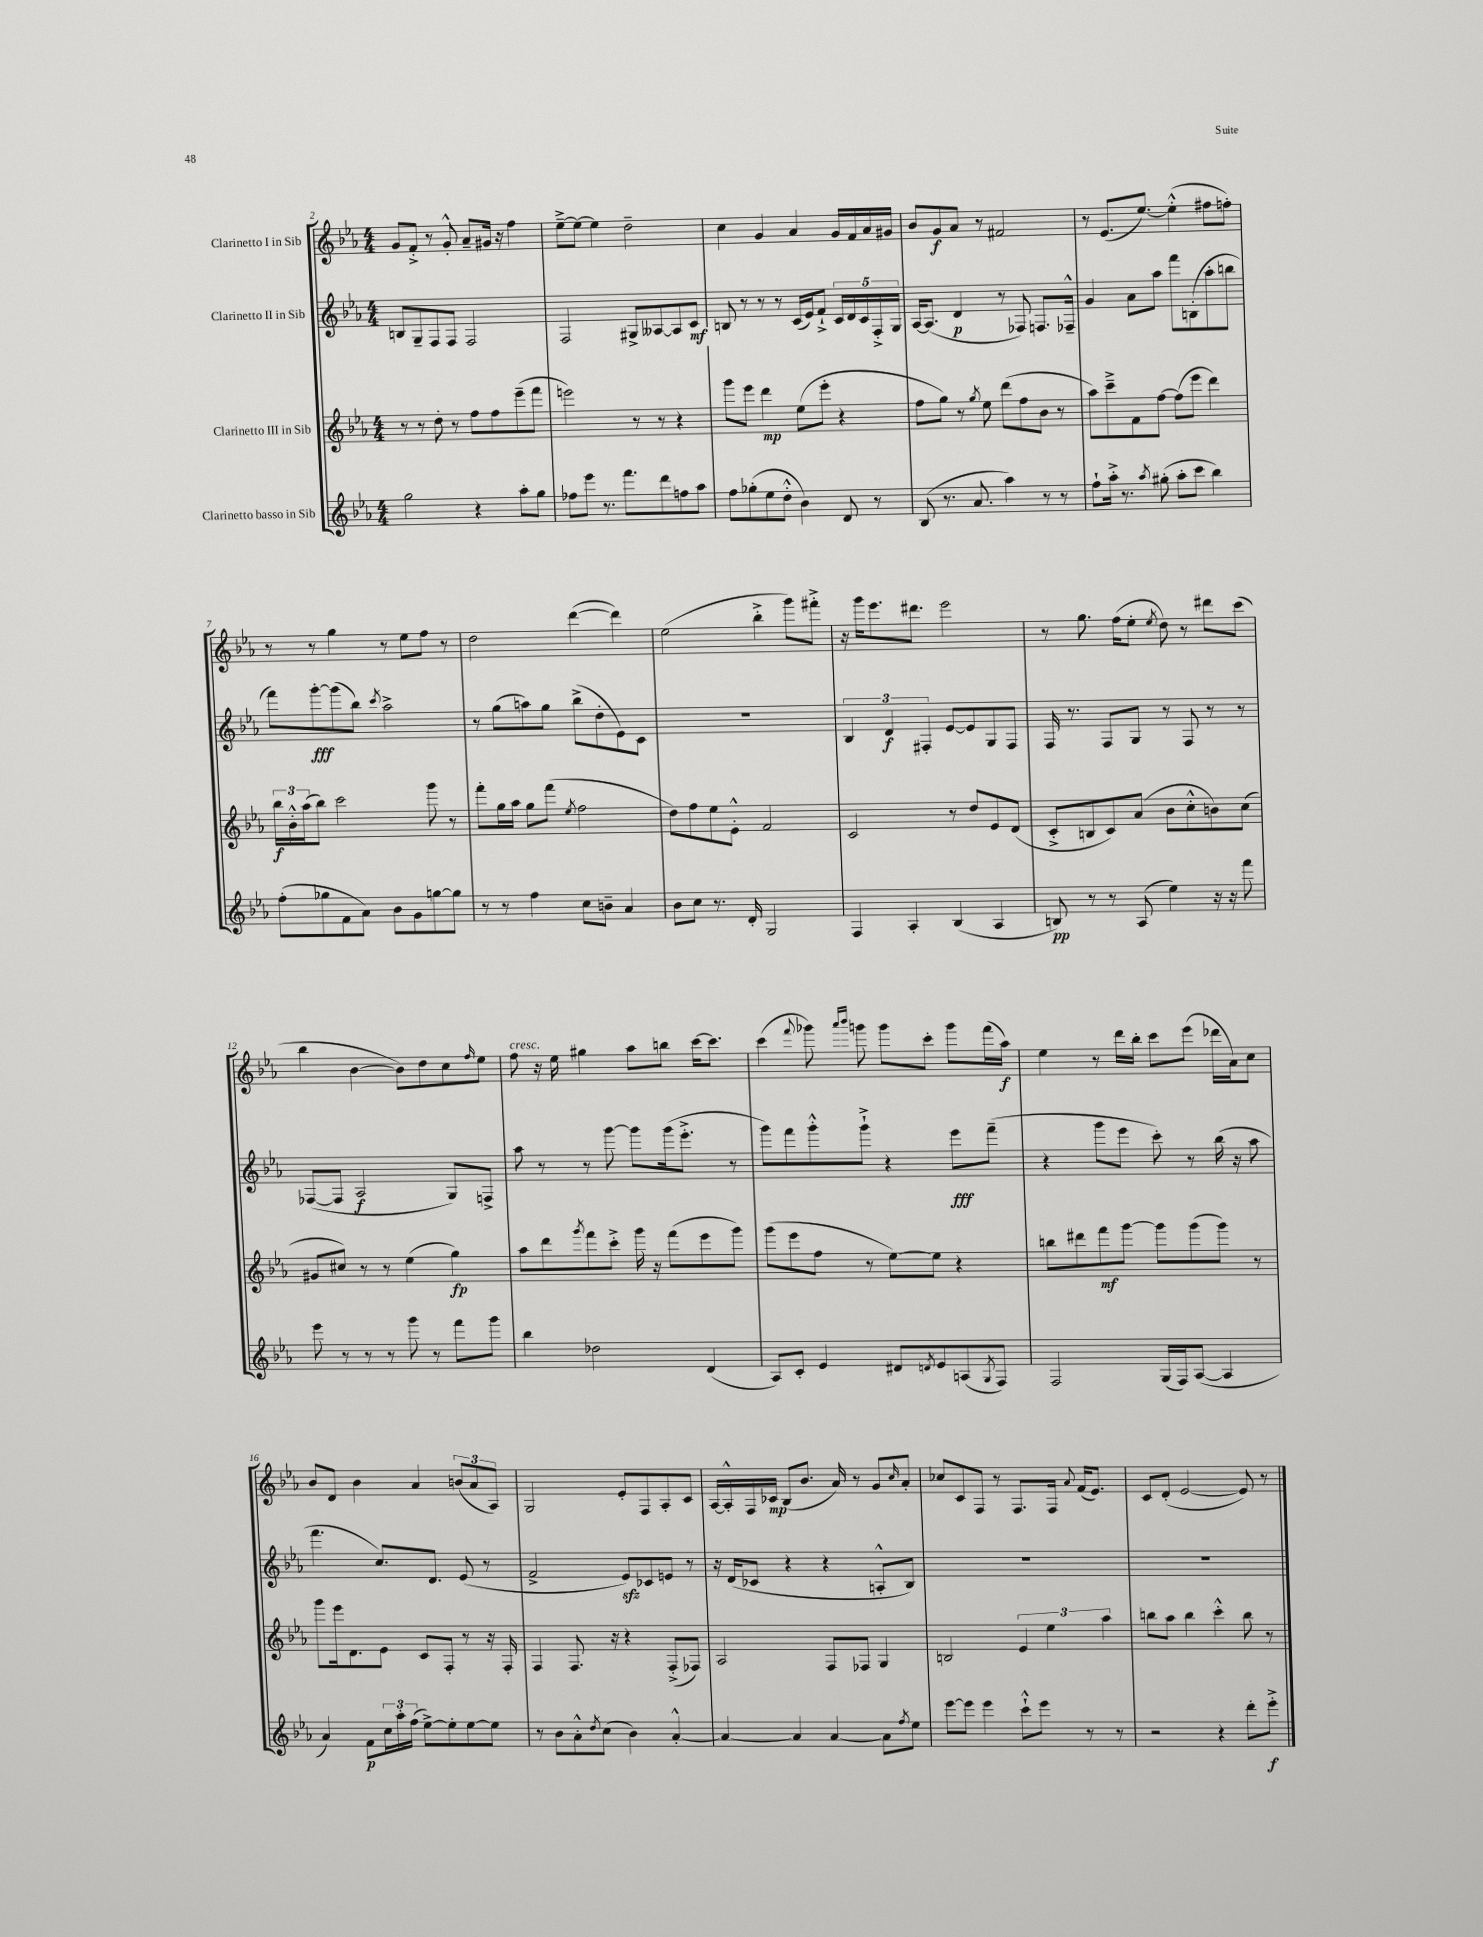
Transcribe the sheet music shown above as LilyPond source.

<<
\new StaffGroup <<
\new Staff = "s0" \with { instrumentName = "Clarinetto I in Sib" } {
    \clef treble \key ees \major \numericTimeSignature \time 4/4
    g'8 f'8-.-> r8 g'8-.-^ aes'8-- gis'16 r16 f''4 |
    ees''8~---> ees''8~ ees''4 d''2-- |
    c''4 g'4 aes'4 g'16 f'16 aes'16 gis'16 |
    bes'8 g'8\f aes'8 r8 fis'2 |
    r8 ees'8.( ees''8.~) ees''4-.-^( fis''8 f''8-.) |
    r8 r8 g''4 r8 ees''8 f''8 r8 |
    d''2 d'''4~( d'''4) |
    ees''2( bes''4-.-> g'''8) fis'''8-.-> |
    r16 g'''16 ees'''8. dis'''8. ees'''2 |
    r8 g''8. f''16( ees''8-. \acciaccatura { ees''8 } d''8) r8 dis'''8 c'''8( |
    bes''4 bes'4~ bes'8) d''8 c''8 \grace { f''16 } ees''8 |
    f''8^\markup { \italic "cresc." } r16 ees''16 gis''4 aes''8 b''8 c'''16~ c'''8. |
    c'''4( \appoggiatura { f'''8 } ges'''8) \grace { aes'''16 bes'''16 } g'''8 g'''8 c'''8-. g'''8 f'''16( aes''16\f) |
    ees''4 r8 d'''16 bes''16-. c'''8 ees'''8( des'''16 aes'16) c''8 |
    bes'8 d'8 bes'4 aes'4 \tuplet 3/2 { b'8( aes'8 aes8) } |
    g2 ees'8-. f8 aes8-. c'8 |
    aes16~ aes16-.-^ f16 ces'16\mp bes8( bes'8. aes'16) r8 g'8 \grace { c''16 } aes'8-. |
    ces''8 c'8 f8 r8 f8. f16 \appoggiatura { aes'8 } f'16( ees'8.) |
    c'8 d'8-.( ees'2~ ees'8) r8 \bar "|." |
}
\new Staff = "s1" \with { instrumentName = "Clarinetto II in Sib" } {
    \clef treble \key ees \major \numericTimeSignature \time 4/4
    b8 g8-- f8 f8 f2 |
    f2 gis8-> aeses8~ aeses8 c'8\mf |
    b8 r8 r8 r8 c'16( ees'16) f'8-!-> \tuplet 5/4 { c'16 d'16 c'16 f16-.-> g16 } |
    aes16~ aes8.( d'4\p r8 fes8) f8. fes16---^ |
    g'4 aes'8 aes''8 f'''8 b8-.( aes''8-. b''8 |
    f'''8) g'''8~-.\fff g'''8( bes''8) \acciaccatura { c'''8 } aes''2-> |
    r8 g''8( a''8) g''8 bes''8->( d''8-. ees'8) c'8 |
    R1 |
    \tuplet 3/2 { bes4 d'4\f fis4-. } ees'8~ ees'8 g8 fis8 |
    f16 r8. f8 g8 r8 f8 r8 r8 |
    fes8~( fes8 aes2\f g8) f8-> |
    aes''8 r8 r8 g'''8~ g'''8 g'''16( ees'''8.-.-> r8 |
    g'''8) f'''8 g'''8-.-^ g'''8-!-> r4 ees'''8\fff f'''8--( |
    r4 g'''8 ees'''8 c'''8-.) r8 bes''16( r16 aes''8 |
    f'''4. c''8.) d'8. ees'8( r8 |
    f'2-> ees'8\sfz) ces'8 e'8 r8 |
    r16 d'16( ces'8 r4 r4 a8-.-^ bes8) |
    R1 |
    R1 \bar "|." |
}
\new Staff = "s2" \with { instrumentName = "Clarinetto III in Sib" } {
    \clef treble \key ees \major \numericTimeSignature \time 4/4
    r8 r8 d''8-. r8 f''8 f''8 ees'''8--( f'''8 |
    e'''2) r8 r8 r4 |
    g'''8 ees'''8 d'''4\mp ees''8( ees'''8-. r4 |
    f''8 g''8) r8 \acciaccatura { g''8 } ees''8 d'''8( f''8 bes'8 r8 |
    aes''8) c'''8---> f'8 f''8~ f''8( ees'''8 d'''4) |
    \tuplet 3/2 { bes''16\f bes'16-.-^ aes''16( } bes''8) c'''2 g'''8 r8 |
    f'''8-. g''16 aes''16 g''8 f'''8( \acciaccatura { ees''8 } f''2 |
    d''8) f''8 ees''8 ees'8-.-^ f'2 |
    c'2 r8 d''8 ees'8 d'8( |
    c'8-.-> b8 c'8) aes'8( bes'8 c''8-.-^ b'8) c''8( |
    gis'8 cis''8) r8 r8 ees''4( g''4\fp) |
    aes''8 d'''8 \acciaccatura { g'''8 } f'''8 c'''8-.-> g'''16 r16 f'''8( ees'''8 g'''8) |
    g'''8( ees'''8 f''8 r8 ees''8~) ees''8 r4 |
    b''8 dis'''8 f'''8\mf g'''8~ g'''8 g'''8( g'''8) r8 |
    g'''8 ees'''16 d'8. ees'8 c'8 f8-. r8 r16 f16-. |
    f4 f8. r16 r4 f8-.->( fes8) |
    aes2 f8 fes8 g4 |
    b2 \tuplet 3/2 { ees'4 ees''4 aes''4 } |
    b''8 aes''8 b''4 c'''4-.-^ b''8 r8 \bar "|." |
}
\new Staff = "s3" \with { instrumentName = "Clarinetto basso in Sib" } {
    \clef treble \key ees \major \numericTimeSignature \time 4/4
    g''2 r4 aes''8-. g''8 |
    fes''8 ees'''8 r8. f'''8. d'''8 f''8 aes''8 |
    f''8 ges''8-.( ees''8 d''8-.-^ bes'4) d'8 r8 |
    bes8( r8. aes'8. aes''4) r8 r8 |
    f''8-! aes''16-.-> r8. \acciaccatura { aes''8 } gis''8-.( aes''8-. c'''8 bes''4) |
    f''8-.( ges''8 f'8 aes'8) bes'8 g'8 g''8~ g''8 |
    r8 r8 f''4 c''8 b'8-- aes'4 |
    bes'8 c''8 r8. d'16-. g2 |
    f4 aes4-. bes4( aes4 |
    b8\pp) r8 r8 aes8( ees''4) r16 r16 f'''8 |
    ees'''8 r8 r8 r8 g'''8 r8 f'''8 g'''8 |
    bes''4 des''2 d'4( |
    aes8) c'8-. ees'4 dis'8 \acciaccatura { d'8 } ees'8 a8( \acciaccatura { g8 } f8) |
    f2 g16( f16) aes8~( aes4 |
    aes'4) f'8\p \tuplet 3/2 { c''16 aes''16-. f''16( } ees''8~->) ees''8-. ees''8~ ees''8 |
    r8 bes'8 aes'8-.-^ \acciaccatura { d''8 } c''8( bes'4) aes'4~-.-^ |
    aes'4~ aes'4 aes'4~ aes'8 \acciaccatura { f''8 } ees''8 |
    ees'''8~ ees'''8 ees'''4 c'''8-!-^ ees'''8 r8 r8 |
    r2 r4 d'''8-. ees'''8-.->\f \bar "|." |
}
>>
>>
\layout { \context { \Score currentBarNumber = #2 } }
